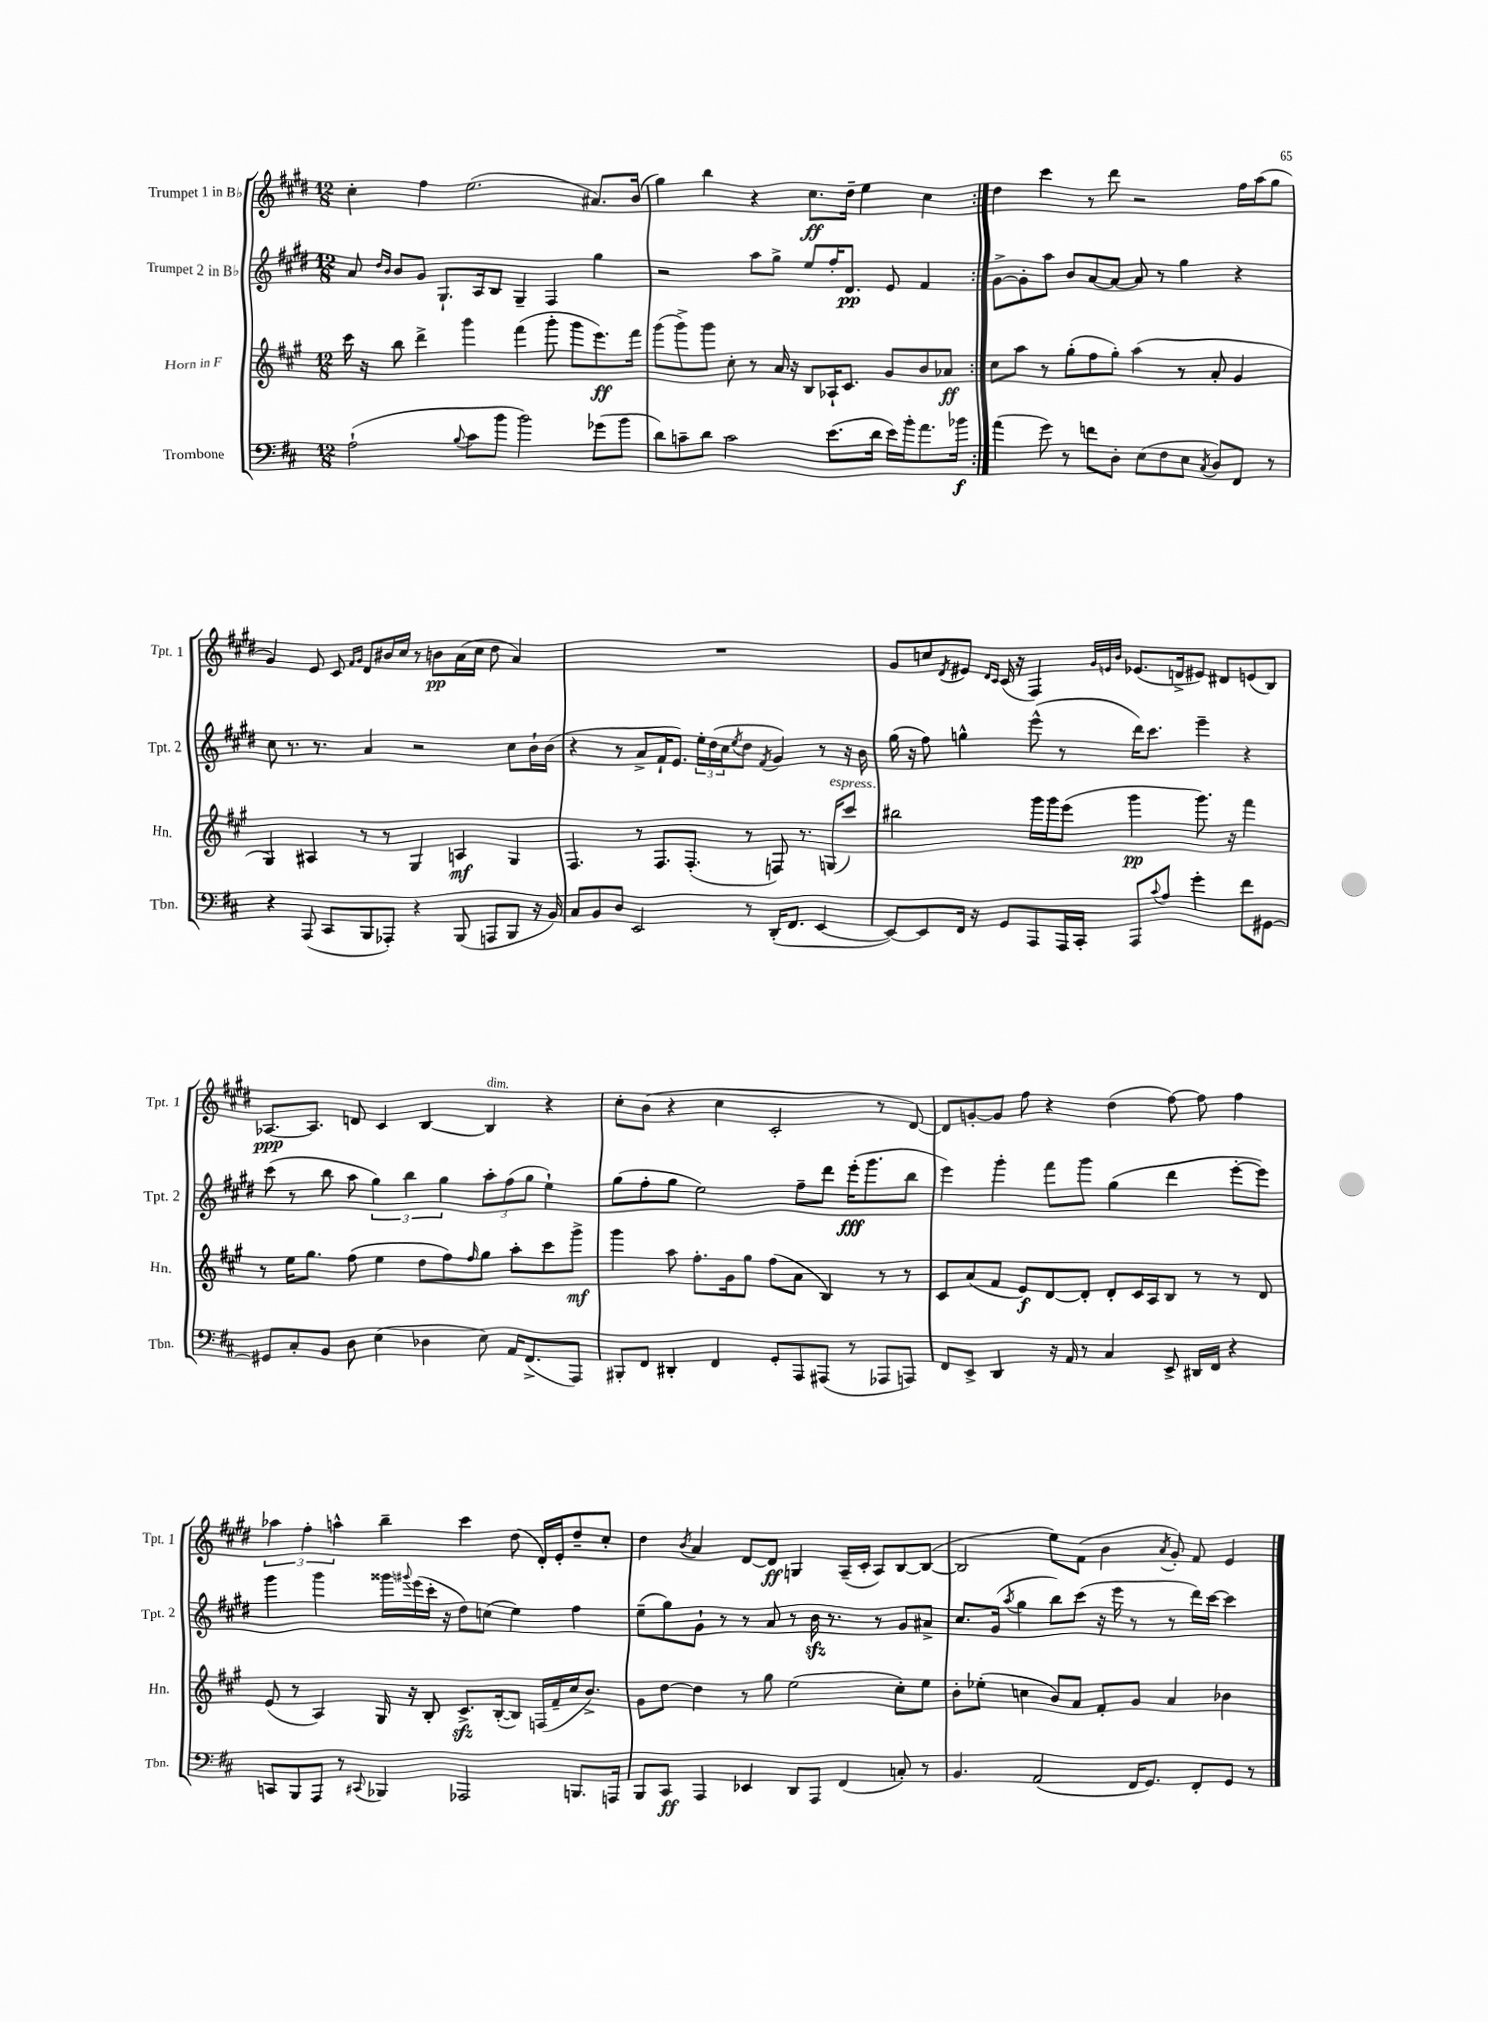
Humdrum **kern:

**kern	**dynam	**kern	**dynam	**kern	**dynam	**kern	**dynam
*part4	*part4	*part3	*part3	*part2	*part2	*part1	*part1
*staff4	*staff4	*staff3	*staff3	*staff2	*staff2	*staff1	*staff1
*I"Trombone	*	*I"Horn in F	*	*I"Trumpet 2 in B♭	*	*I"Trumpet 1 in B♭	*
*I'Tbn.	*	*I'Hn.	*	*I'Tpt. 2	*	*I'Tpt. 1	*
*clefF4	*	*clefG2	*	*clefG2	*	*clefG2	*
*k[f#c#]	*	*k[f#c#g#]	*	*k[f#c#g#d#]	*	*k[f#c#g#d#]	*
*M12/8	*	*M12/8	*	*M12/8	*	*M12/8	*
=2	=2	=2	=2	=2	=2	=2	=2
(2A`\	.	16ccc#\	.	8a/	.	4cc#'\	.
.	.	16r	.	.	.	.	.
.	.	.	.	16qqdd#/LL	.	.	.
.	.	.	.	16qqb/JJ	.	.	.
.	.	8bb\	.	8b/L	.	.	.
.	.	4ddd^\	.	8g#/J	.	4ff#\	.
.	.	.	.	8.G#`/L	.	.	.
8qqB/	.	.	.	.	.	.	.
8c#\L	.	4ggg#\	.	.	.	(2.ee\	.
.	.	.	.	16A/k	.	.	.
8b\J	.	.	.	8B/J	.	.	.
2b\)	.	(4fff#\	.	4G#~/	.	.	.
.	.	8ggg#'\	.	4F#/	.	.	.
.	.	8ggg#\L	.	.	.	.	.
(8g-X\L	.	8.eee\)	ff	4gg#\	.	8.a#X/L)	.
8b\J	.	.	.	.	.	.	.
.	.	16fff#\Jk	.	.	.	(16b/Jk	.
=3	=3	=3	=3	=3	=3	=3	=3
8d\L)	.	(8ggg#\L	.	2r	.	4gg#\)	.
8cn~\	.	8ggg#^\)	.	.	.	.	.
8d\J	.	8ggg#\J	.	.	.	4bb\	.
2c\	.	8cc#'\	.	.	.	.	.
.	.	8r	.	8aa\L	.	4r	.
.	.	16a/	.	8gg#^\J	.	.	.
.	.	16r	.	.	.	.	.
.	.	8B/L	.	8ee/L	.	8.cc#\L	ff
(8.e\L	.	16A-X`/K	.	16ff#'/K	.	.	.
.	.	8.c#/J	.	8.d#/J	pp	16dd#~\Jk	.
.	.	.	.	.	.	4ee\	.
16d\Jk	.	.	.	.	.	.	.
16e\LL)	.	8g#/L	.	8e/	.	.	.
16b'\J	.	.	.	.	.	.	.
8.a\	.	8b/	.	4f#/	.	4cc#\	.
.	.	8a-X/J	ff	.	.	.	.
16b-X\Jk	f	.	.	.	.	.	.
=4:|!	=4:|!	=4:|!	=4:|!	=4:|!	=4:|!	=4:|!	=4:|!
(4a\	.	8cc#\L	.	[8g#^\L	.	4dd#\	.
.	.	8aa\J	.	8g#'\]	.	.	.
8g\)	.	8r	.	8aa\J	.	4ccc#\	.
8r	.	(8gg#'\L	.	8b/L	.	.	.
8fn\L	.	8ff#\	.	[8a/	.	8r	.
8D'\J	.	8gg#'\J)	.	8a/J_	.	8ddd#\	.
(8E\L	.	(4aa\	.	8a/]	.	2r	.
8F#\	.	.	.	8r	.	.	.
8E\J	.	8r	.	4gg#\	.	.	.
8qC#/	.	.	.	.	.	.	.
8D/L)	.	8a'/	.	.	.	.	.
8FF#/J	.	4g#/	.	4r	.	16ff#\LL	.
.	.	.	.	.	.	(16aa\J	.
8r	.	.	.	.	.	8gg#\J	.
!!LO:LB:g=z
=5	=5	=5	=5	=5	=5	=5	=5
4r	.	4G#/)	.	8cc#\	.	4g#/)	.
.	.	.	.	8.r	.	.	.
(8AAA/	.	4A#X/	.	.	.	8e/	.
.	.	.	.	8.r	.	.	.
8CC#/L	.	.	.	.	.	8c#/	.
.	.	.	.	.	.	16qqf#/LL	.
.	.	.	.	.	.	16qqg#/JJ	.
8BBB/	.	8r	.	4a/	.	8d#/L	.
8AAA-X'/J)	.	8r	.	.	.	16b#X/L	.
.	.	.	.	.	.	16cc#/JJ	.
4r	.	4G#/	.	2r	.	8r	.
.	.	.	.	.	.	8bn\L	pp
(8BBB/	.	4An/	mf	.	.	(16a\L	.
.	.	.	.	.	.	16cc#\JJ	.
8AAAn/L	.	.	.	.	.	8dd#\	.
8BBB/J	.	4G#/	.	8cc#\L	.	4a/)	.
16r	.	.	.	16b`\L	.	.	.
16BB/)	.	.	.	(16b\JJ	.	.	.
=6	=6	=6	=6	=6	=6	=6	=6
8C#/L	.	4.F#/	.	4r	.	1.r	.
8BB/	.	.	.	.	.	.	.
8D/J	.	.	.	8r	.	.	.
2EE/	.	8r	.	8a^/L	.	.	.
.	.	8.F#/L	.	16f#`/K	.	.	.
.	.	.	.	8.e/J)	.	.	.
.	.	(8.F#'/J	.	.	.	.	.
.	.	.	.	24ee'\LL	.	.	.
.	.	.	.	(24dd#\	.	.	.
.	.	.	.	24cc#\J	.	.	.
.	.	.	.	8qee/	.	.	.
8r	.	8r	.	8dd#\J	.	.	.
.	.	.	.	8qf#/	.	.	.
(16DD'/KL	.	8Fn/)	.	4g#/)	.	.	.
8.FF#/J	.	.	.	.	.	.	.
.	.	8.r	.	.	.	.	.
[4EE/	.	.	.	8r	.	.	.
!	!	!LO:TX:a:i:t=espress.	!	!	!	!	!
.	.	(16Gn/KL	.	.	.	.	.
.	.	8ccc#/J)	.	16r	.	.	.
.	.	.	.	16b\	.	.	.
=7	=7	=7	=7	=7	=7	=7	=7
8EE/L_)	.	2bb#X\	.	(16gg#\	.	8g#/L	.
.	.	.	.	16r	.	.	.
8EE/]	.	.	.	8ff#\)	.	8ccn/	.
.	.	.	.	.	.	8qd#/	.
16FF#/Jk	.	.	.	4ggn^^\	.	8e#X/J	.
16r	.	.	.	.	.	.	.
.	.	.	.	.	.	16qqd#/LL	.
.	.	.	.	.	.	16qqc#/JJ	.
8GG/L	.	.	.	.	.	(16c#/	.
.	.	.	.	.	.	16r	.
8AAA/	.	16ggg#\LL	.	(8eee^^\	.	4F#/)	.
.	.	16ggg#\J	.	.	.	.	.
16AAA/L	.	(8eee\J	.	8r	.	.	.
16CC#'/JJ	.	.	.	.	.	.	.
.	.	.	.	.	.	32qqg#/LLL	.
.	.	.	.	.	.	32qqen/	.
.	.	.	.	.	.	32qqb/JJJ	.
8AAA/L	.	4ggg#\	pp	16ddd#\KL)	.	(8.e-X/L	.
.	.	.	.	8.ccc#\J	.	.	.
8qqc#/	.	.	.	.	.	.	.
8A/J	.	.	.	.	.	.	.
.	.	.	.	.	.	16dn^/k	.
4g'\	.	8.ggg#\)	.	4eee~\	.	8e#X/J)	.
.	.	.	.	.	.	8d#X/L	.
.	.	16r	.	.	.	.	.
8f#\L	.	4fff#\	.	4r	.	(8en/	.
[8GG#X\J	.	.	.	.	.	8B/J)	.
!!LO:LB:g=z
=8	=8	=8	=8	=8	=8	=8	=8
8GG#X/L]	.	8r	.	(8ccc#\	.	[8.A-X/L	ppp
8C#'/	.	16ee\KL	.	8r	.	.	.
.	.	8.gg#\J	.	.	.	8.A-/J]	.
8BB/J	.	.	.	8bb\	.	.	.
8D\	.	(8ff#\	.	8aa\	.	8dn/	.
(4E\	.	4ee\	.	6gg#\)	.	4c#/	.
.	.	.	.	6bb\	.	.	.
4D-X\	.	8dd\L	.	.	.	[4B/	.
.	.	.	.	6gg#\	.	.	.
.	.	8ff#\)	.	.	.	.	.
.	.	16qqff#/	.	.	.	.	.
!	!	!	!	!	!	!LO:TX:a:i:t=dim.	!
8E\)	.	8gg#\J	.	12aa'\L	.	4B/]	.
.	.	.	.	(12ff#\	.	.	.
16AA/KL	.	8aa'\L	.	.	.	.	.
.	.	.	.	12gg#\J	.	.	.
(8.FF#^/	.	.	.	.	.	.	.
.	.	8ccc#\	.	4ee`\)	.	4r	.
8AAA/J)	.	8ggg#^\J	mf	.	.	.	.
=9	=9	=9	=9	=9	=9	=9	=9
8BBB#X'/L	.	4ggg#\	.	(8gg#\L	.	8cc#'\L	.
8FF#/J	.	.	.	8ff#'\	.	(8b\J	.
4DD#X'/	.	8aa\	.	8gg#\J	.	4r	.
.	.	8.ff#'\L	.	2ee\)	.	.	.
4FF#/	.	.	.	.	.	4cc#\	.
.	.	16g#\k	.	.	.	.	.
.	.	8gg#\J	.	.	.	.	.
8GG'/L	.	(8ff#\L	.	.	.	2c#'/	.
8AAA/	.	8a\J	.	8ff#~\L	.	.	.
(8AAA#X/J	.	4B/)	.	8ddd#\J	.	.	.
8r	.	.	.	(16eee'\KL	fff	.	.
.	.	.	.	8.ggg#\	.	.	.
8AAA-X/L	.	8r	.	.	.	8r	.
8AAAn/J)	.	8r	.	8bb\J	.	[8d#/)	.
=10	=10	=10	=10	=10	=10	=10	=10
8FF#/L	.	8c#/L	.	4eee\)	.	8d#/L]	.
8EE^/J	.	(8a/	.	.	.	[8gn'/	.
4DD/	.	8f#/J	.	4ggg#'\	.	8g/J]	.
.	.	8e/L)	f	.	.	8ff#\	.
16r	.	[8d/	.	8fff#\L	.	4r	.
16AA/	.	.	.	.	.	.	.
8r	.	8d'/J]	.	8ggg#\J	.	.	.
4C#/	.	8d'/L	.	(4gg#\	.	(4dd#\	.
.	.	16c#/L	.	.	.	.	.
.	.	16A/J	.	.	.	.	.
8EE^/	.	8B/J	.	4ddd#\	.	[8ff#\)	.
16DD#X/LL	.	8r	.	.	.	8ff#\]	.
16FF#/JJ	.	.	.	.	.	.	.
4r	.	8r	.	[8eee'\L	.	4ff#\	.
.	.	8d/	.	8eee\J])	.	.	.
!!LO:LB:g=z
=11	=11	=11	=11	=11	=11	=11	=11
8CCn/L	.	(8e/	.	4ggg#\	.	6aa-X\	.
8BBB/	.	8r	.	.	.	.	.
.	.	.	.	.	.	6ff#'\	.
8AAA/J	.	4A/)	.	4ggg#\	.	.	.
.	.	.	.	.	.	6aan^^\	.
8r	.	.	.	.	.	.	.
8qqCC#X/	.	.	.	.	.	.	.
4BBB-X/	.	16G#/	.	16ggg##X\LL	.	4bb~\	.
.	.	.	.	8qqggg#X/	.	.	.
.	.	16r	.	(16eee\	.	.	.
.	.	8B'/	.	16ccc#'\JJ	.	.	.
.	.	.	.	16r	.	.	.
2AAA-X/	.	8.c#zz^/L	.	8dd#\L)	.	4ccc#\	.
.	.	.	.	(8ccn\J	.	.	.
.	.	([16B'/k	.	.	.	.	.
.	.	8B/J])	.	4ee\)	.	(8dd#\	.
.	.	(16Fn/LL	.	.	.	16d#'/LL)	.
.	.	16f#~/	.	.	.	16e'/J	.
8.BBBn/L	.	16cc#/J	.	4ff#\	.	8dd#~/	.
.	.	8.b^/J)	.	.	.	.	.
.	.	.	.	.	.	8cc#'/J	.
16AAAn/Jk	.	.	.	.	.	.	.
=12	=12	=12	=12	=12	=12	=12	=12
8BBB/L	.	8g#\L	.	(8ee~\L	.	4dd#\	.
8CC#/J	ff	[8dd\J	.	8gg#\)	.	.	.
.	.	.	.	.	.	8qb/	.
4AAA/	.	4dd\]	.	8g#`\J	.	4a/	.
.	.	.	.	8r	.	.	.
4EE-X/	.	8r	.	8r	.	[8d#/L	.
.	.	8gg#\	.	8a/	.	8d#/J]	ff
8DD/L	.	(2ee\	.	8r	.	4Gn/	.
8AAA/J	.	.	.	16bzz\	.	.	.
.	.	.	.	8.r	.	.	.
(4FF#/	.	.	.	.	.	(16A~/LL	.
.	.	.	.	.	.	16c#'/JJ	.
.	.	.	.	8r	.	8A/L)	.
8Cn'/)	.	8cc#'\L)	.	8g#/L	.	[8B/	.
8r	.	8ee\J	.	8a#X^/J	.	(8B/J_	.
=13	=13	=13	=13	=13	=13	=13	=13
4.BB/	.	8b'\L	.	8.cc#/L	.	2B/]	.
.	.	(8ee-X'\J	.	.	.	.	.
.	.	.	.	(16g#/Jk	.	.	.
.	.	.	.	8qaa/	.	.	.
.	.	4ccn\	.	4gg#\	.	.	.
(2AA/	.	.	.	.	.	.	.
.	.	8b/L)	.	8bb\L)	.	8ee\L)	.
.	.	8a/J	.	(8ccc#\J	.	(8f#\J	.
.	.	8f#'/L	.	16r	.	4b\	.
.	.	.	.	16eee\	.	.	.
16FF#/KL	.	8g#/J	.	8r	.	.	.
8.GG/J)	.	.	.	.	.	.	.
.	.	.	.	.	.	8qa/	.
.	.	4a/	.	8r	.	8g#'/)	.
8FF#'/L	.	.	.	16ddd#\LL)	.	8f#/	.
.	.	.	.	[16ccc#\JJ	.	.	.
8GG/J	.	4b-X\	.	4ccc#\]	.	4e/	.
8r	.	.	.	.	.	.	.
==	==	==	==	==	==	==	==
*-	*-	*-	*-	*-	*-	*-	*-
